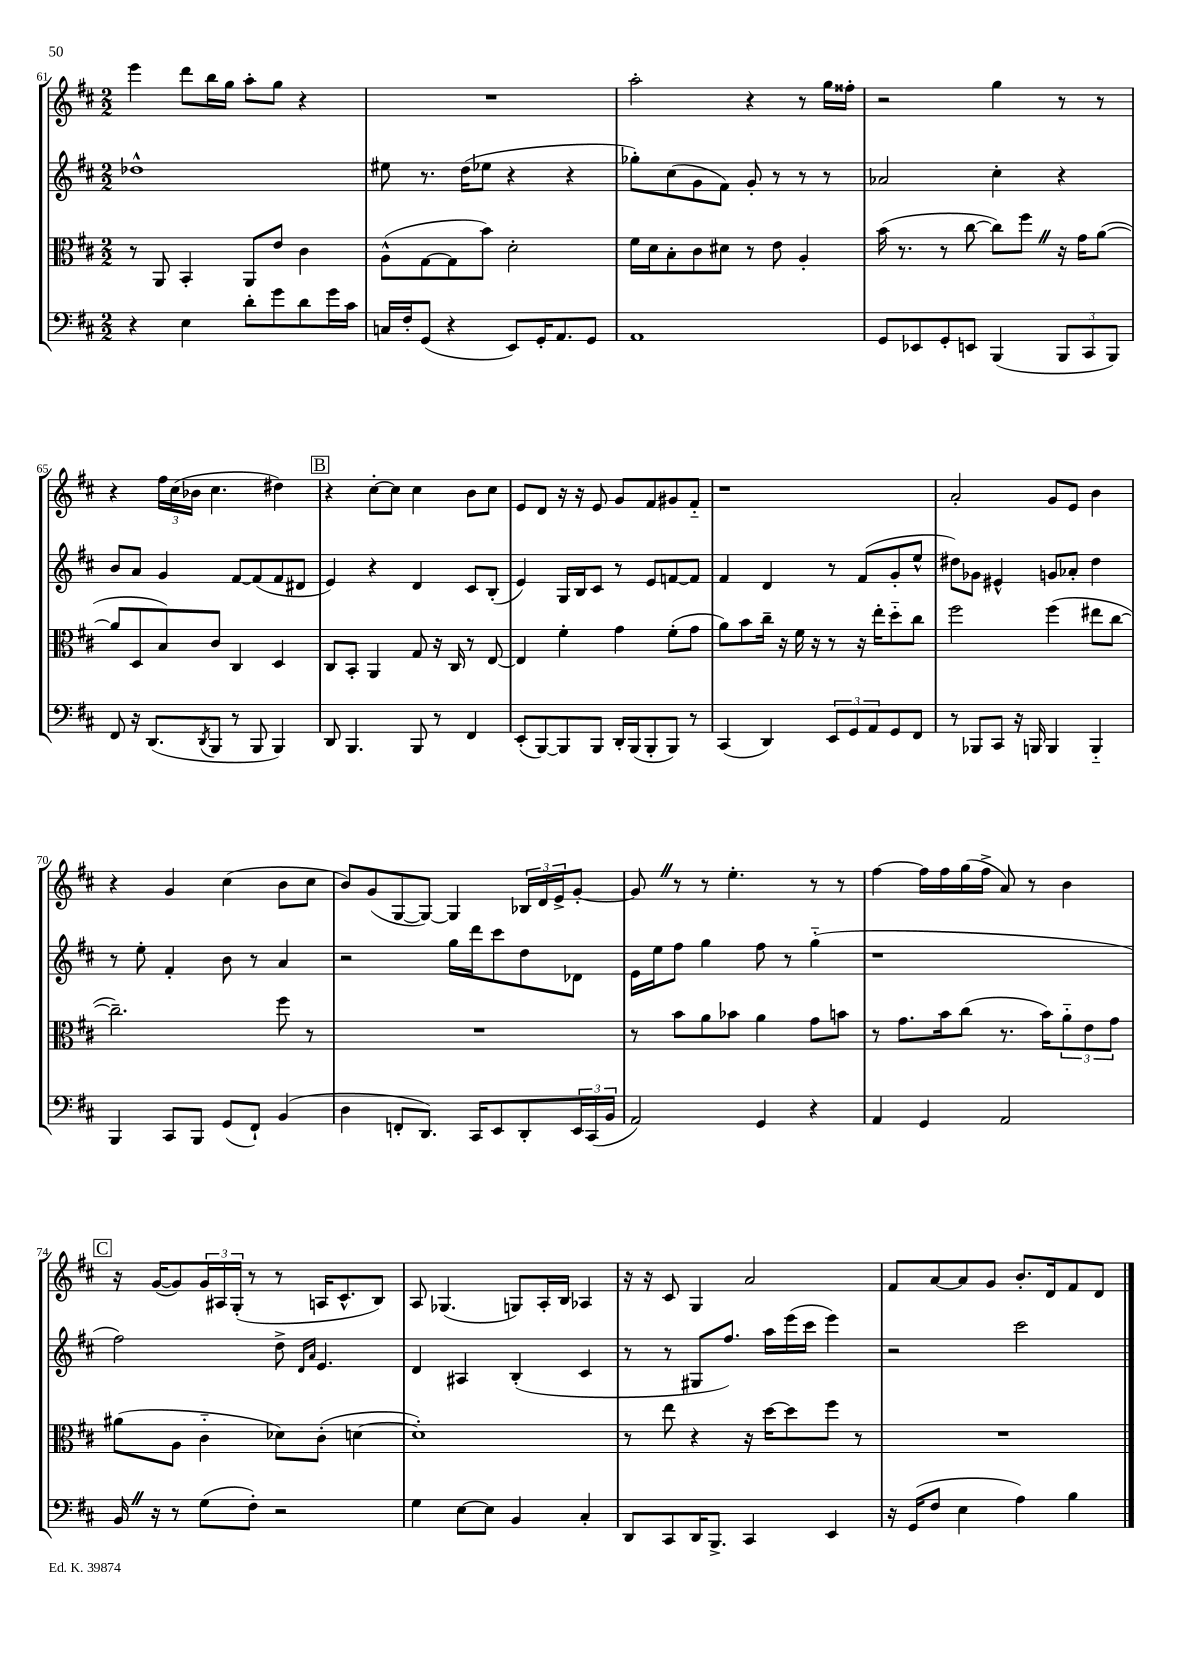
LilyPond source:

<<
\new StaffGroup <<
\new Staff = "s0" {
    \clef treble \key d \major \numericTimeSignature \time 2/2
    e'''4 d'''8 b''16 g''16 a''8-. g''8 r4 |
    R1 |
    a''2-. r4 r8 g''16 fisis''16-. |
    r2 g''4 r8 r8 |
    r4 \tuplet 3/2 { fis''16 cis''16( bes'16 } cis''4. dis''4) |
    \mark \markup { \box "B" } r4 cis''8~-. cis''8 cis''4 b'8 cis''8 |
    e'8 d'8 r16 r16 e'8 g'8 fis'8 gis'8 fis'8-_ |
    r1 |
    a'2-. g'8 e'8 b'4 |
    r4 g'4 cis''4( b'8 cis''8 |
    b'8) g'8( g8~ g8~) g4 \tuplet 3/2 { bes16 d'16 e'16-> } g'8~-. |
    g'8 \once \override BreathingSign.text = \markup { \musicglyph "scripts.caesura.straight" } \breathe r8 r8 e''4.-. r8 r8 |
    fis''4~ fis''16 fis''16 g''16( fis''16-> a'8) r8 b'4 |
    \mark \markup { \box "C" } r16 g'16~( g'8) \tuplet 3/2 { g'16 ais16 g16-.( } r8 r8 a16 cis'8.-^ b8) |
    a8 ges4.( g8) a16-. b16 aes4 |
    r16 r16 cis'8 g4 a'2 |
    fis'8 a'8~ a'8 g'8 b'8.-. d'16 fis'8 d'8 \bar "|." |
}
\new Staff = "s1" {
    \clef treble \key d \major \numericTimeSignature \time 2/2
    des''1-^ |
    eis''8 r8. d''16( ees''8 r4 r4 |
    ges''8-.) cis''8( g'8 fis'8) g'8-. r8 r8 r8 |
    aes'2 cis''4-. r4 |
    b'8 a'8 g'4 fis'8~ fis'8( fis'8 dis'8 |
    \mark \markup { \box "B" } e'4) r4 d'4 cis'8 b8-.( |
    e'4) g16 b16 cis'8 r8 e'8 f'8~ f'8 |
    fis'4 d'4 r8 fis'8( g'8-. e''8-^ |
    dis''8) ges'8 eis'4-^ g'8 aes'8-. dis''4 |
    r8 e''8-. fis'4-. b'8 r8 a'4 |
    r2 g''16 d'''16 cis'''8 d''8 des'8 |
    e'16 e''16 fis''8 g''4 fis''8 r8 g''4-_( |
    r1 |
    \mark \markup { \box "C" } fis''2) d''8-> \grace { d'16 a'16 } e'4. |
    d'4 ais4 b4-.( cis'4 |
    r8 r8 gis8 fis''8.) a''16 e'''16( cis'''16 e'''4) |
    r2 cis'''2 \bar "|." |
}
\new Staff = "s2" {
    \clef alto \key d \major \numericTimeSignature \time 2/2
    r8 a,8 b,4-. a,8 e'8 cis'4 |
    a8-^( g8~ g8 b'8) d'2-. |
    fis'16 d'16 b8-. cis'8 dis'8 r8 e'8 a4-. |
    b'16( r8. r8 cis''8~ cis''8) fis''8 \once \override BreathingSign.text = \markup { \musicglyph "scripts.caesura.straight" } \breathe r16 g'16 a'8~( |
    a'8 d8 b8) cis'8 cis4 d4 |
    \mark \markup { \box "B" } cis8 b,8-. a,4 g8 r16 cis16 r8 e8~ |
    e4 fis'4-. g'4 fis'8-.( g'8 |
    a'8) b'8 cis''16-- r16 fis'16 r16 r8 r16 e''16-. d''8-_ cis''8 |
    fis''2 fis''4( eis''8 cis''8~ |
    cis''2.--) fis''8 r8 |
    R1 |
    r8 b'8 a'8 bes'8 a'4 g'8 b'8 |
    r8 g'8. b'16 cis''8( r8. b'16) \tuplet 3/2 { a'8-_ e'8 g'8 } |
    \mark \markup { \box "C" } ais'8( a8 cis'4-_ des'8) cis'8-.( d'4~ |
    d'1-.) |
    r8 e''8 r4 r16 d''16~ d''8 fis''8 r8 |
    R1 \bar "|." |
}
\new Staff = "s3" {
    \clef bass \key d \major \numericTimeSignature \time 2/2
    r4 e4 d'8-. g'8 d'8 g'16 cis'16 |
    c16 fis16-. g,8( r4 e,8) g,16-. a,8. g,8 |
    a,1 |
    g,8 ees,8 g,8-. e,8 b,,4( \tuplet 3/2 { b,,8 cis,8 b,,8) } |
    fis,8 r16 d,8.( \acciaccatura { d,8 } b,,8 r8 b,,8 b,,4) |
    \mark \markup { \box "B" } d,8 b,,4. b,,8 r8 fis,4 |
    e,8-.( b,,8~) b,,8 b,,8 d,16-. b,,16( b,,8-. b,,8) r8 |
    cis,4( d,4) \tuplet 3/2 { e,8 g,8 a,8 } g,8 fis,8 |
    r8 bes,,8 cis,8 r16 b,,16 b,,4 b,,4-_ |
    b,,4 cis,8 b,,8 g,8( fis,8-!) b,4( |
    d4 f,8-. d,8.) cis,16 e,8 d,8-. \tuplet 3/2 { e,16 cis,16( b,16 } |
    a,2) g,4 r4 |
    a,4 g,4 a,2 |
    \mark \markup { \box "C" } b,16 \once \override BreathingSign.text = \markup { \musicglyph "scripts.caesura.straight" } \breathe r16 r8 g8( fis8-.) r2 |
    g4 e8~ e8 b,4 cis4-. |
    d,8 cis,8 d,16 b,,8.-> cis,4 e,4 |
    r16 g,16( fis8 e4 a4) b4 \bar "|." |
}
>>
>>
\layout { \context { \Score currentBarNumber = #61 } }
